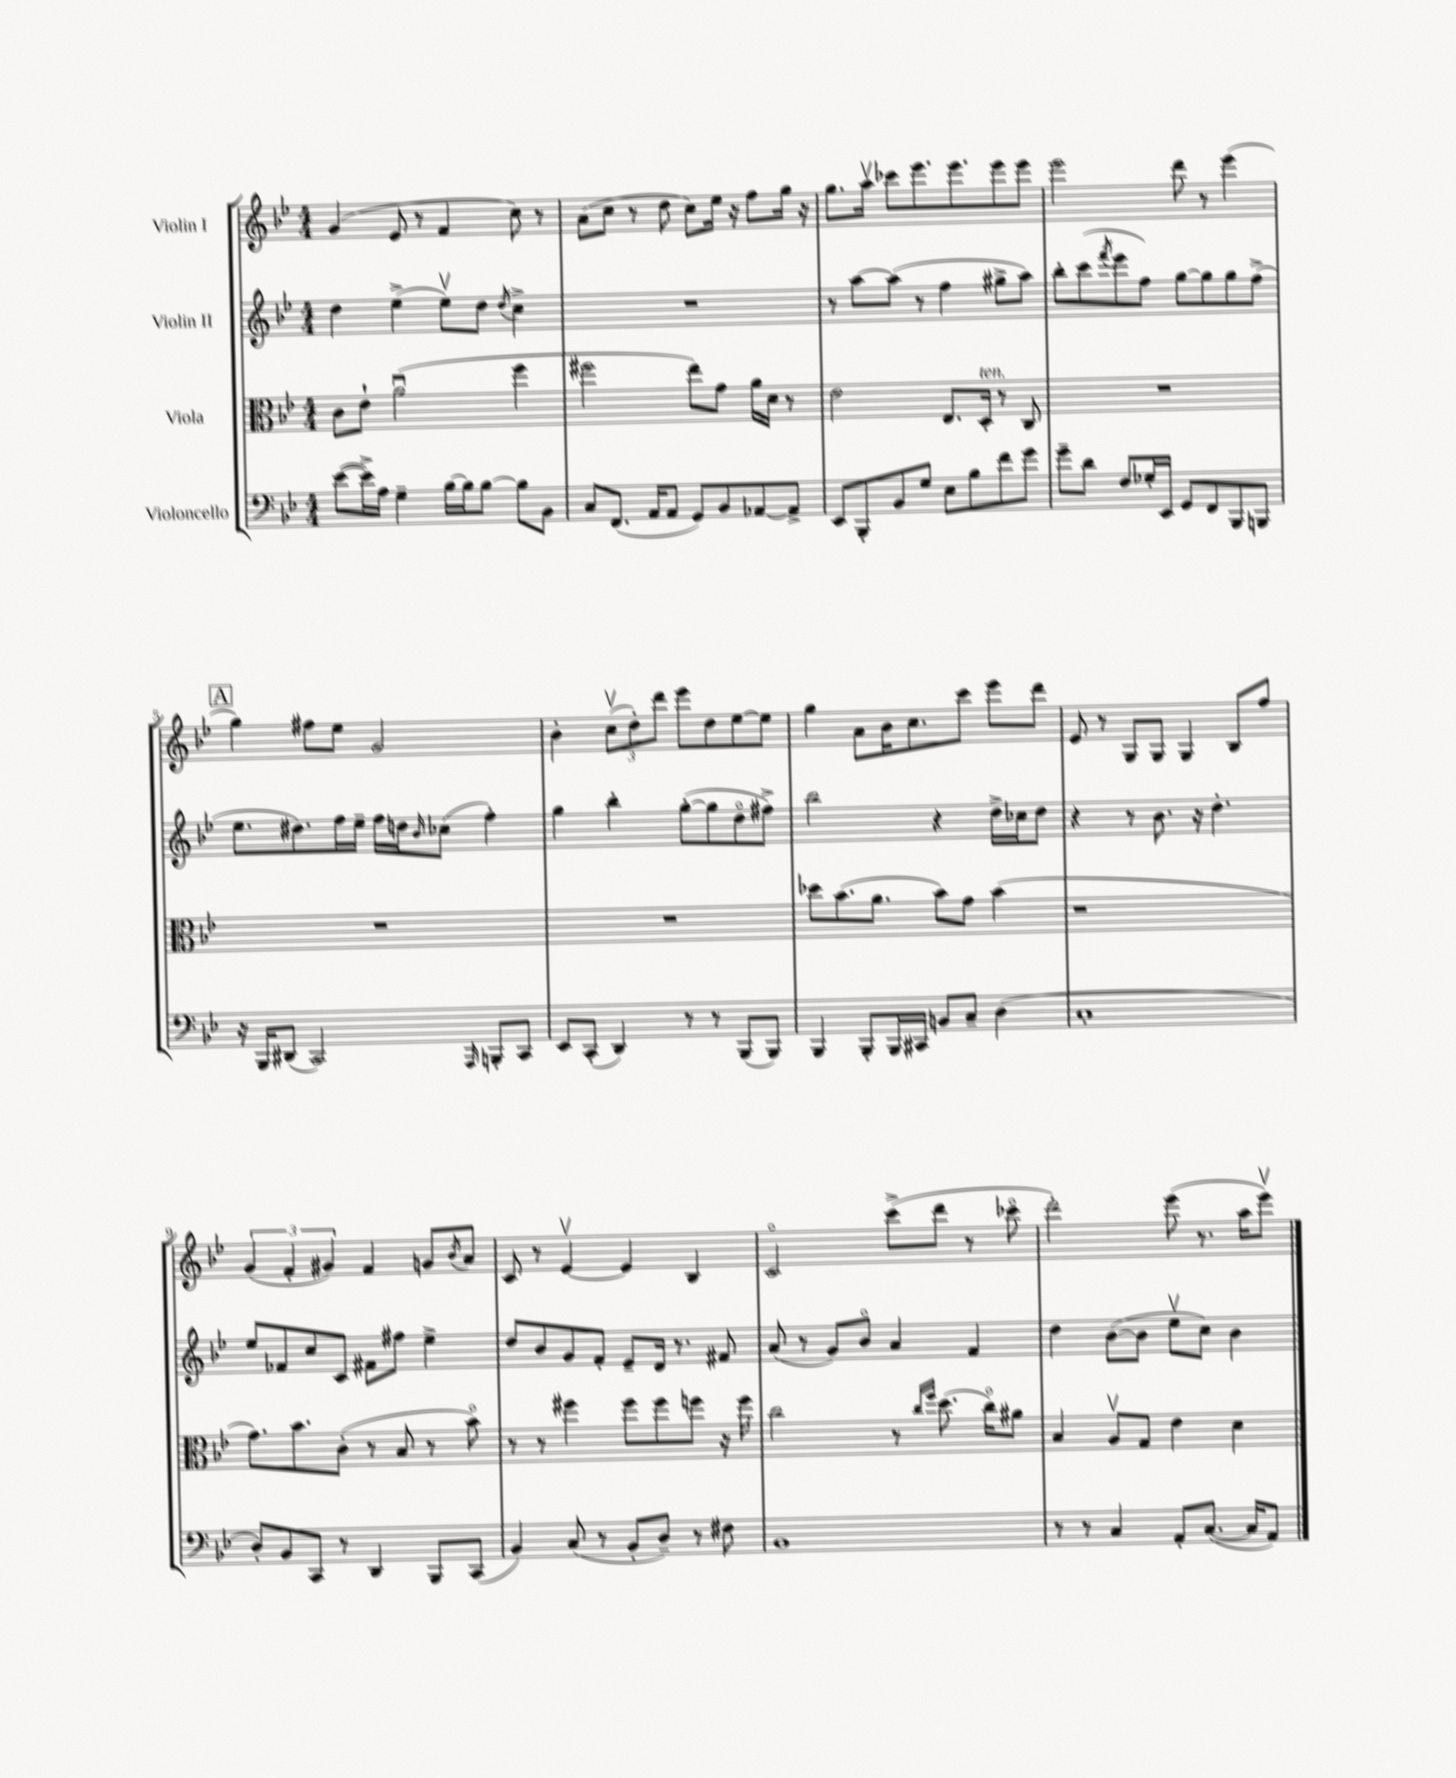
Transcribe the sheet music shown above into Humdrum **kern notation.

**kern	**kern	**kern	**kern
*staff4	*staff3	*staff2	*staff1
*clefF4	*clefC3	*clefG2	*clefG2
*k[b-e-]	*k[b-e-]	*k[b-e-]	*k[b-e-]
*M4/4	*M4/4	*M4/4	*M4/4
([8e-	8c	4dd	(4g
16e-^])	8e-`	.	.
16A	.	.	.
4G~	(2au	(4ee-^	8e-
.	.	.	8r
[16B-	.	8ee-v)	4f
16B-]	.	.	.
[8B-	.	8dd	.
.	.	8qdd	.
8B-]	4ff	4cc^	8cc)
8BB-	.	.	8r
=	=	=	=
8C	2ff#	1r	(8a
(8.FF	.	.	8cc
.	.	.	8r
16AA	.	.	.
8AA	.	.	8dd
8GG)	8ee-)	.	8cc)
8BB-	8g	.	16ee-
.	.	.	16r
[8AA-	16a	.	8ff
.	16d	.	.
8AA-^]	8r	.	16gg
.	.	.	16r
=	=	=	=
8EE-	2e-	8r	8.gg
8BBB-'	.	[8aa	.
.	.	.	16aav
8BB-	.	(8aa]	8ccc-
8G	.	8r	8.eee-
8E-	8.E-	4ff	.
.	.	.	8.eee-
8B-	.	.	.
.	16D'	.	.
8f	8r	8gg#^	8eee-
8g	8C	8aa)	8eee-
=	=	=	=
8g~	1r	8bb-'	2eee-
8d	.	(8ccc	.
.	.	8qfff	.
8F	.	8eee-	.
16G-'	.	8ff)	.
16EE-	.	.	.
8GG	.	[8gg	8ddd
8FF	.	8gg]	8r
8BBB-	.	8gg	(4eee-
8BBB	.	(8ff^	.
=	=	=	=
16r	1r	8.ee-	4gg)
16BBB-	.	.	.
(8DD#	.	.	.
.	.	8.dd#)	.
2CC)	.	.	8ff#
.	.	16ff	8ee-
.	.	16ee-~	.
.	.	16ff	2g
.	.	16dd	.
.	.	16qqb-	.
.	.	(8cc-	.
16qqAAA	.	.	.
8BBB'	.	4ff')	.
8CC	.	.	.
=	=	=	=
8EE-	1r	4gg	4b-'
(8CC'	.	.	.
4DD)	.	4bb-'	(12ccv
.	.	.	12dd')
.	.	.	12ddd
8r	.	([8gg'	8eee-
8r	.	8gg]	8dd
(8BBB-	.	8ddo	[8ee-
8BBB-)	.	8ff#^)	8ee-]
=	=	=	=
4BBB-	8dd-	2bb-	4gg
.	(8.b-	.	.
8BBB-'	.	.	8a
.	8.a	.	.
16BBB-	.	.	16b-
16CC#	.	.	8.cc
8BB	8b-)	4r	.
8C~	8g	.	8ccc
(4D	(4b-	16dd^	8eee-
.	.	16cc-	.
.	.	8dd	8ddd
=	=	=	=
1C'	1r	4r	8e-
.	.	.	8r
.	.	8r	8G
.	.	8.b-	8G
.	.	.	4G
.	.	16r	.
.	.	4.dd'	.
.	.	.	8B-
.	.	.	8ff
=	=	=	=
8D')	8.g)	8ee-	(6g
8BB-	.	8f-	.
.	.	.	6f'
.	8.b-	.	.
8CC	.	8cc	.
.	.	.	6g#)
8r	(8c'	8c	.
4DD	8r	8f#	4f
.	8B-	8ff#	.
8BBB-	8r	4ee-^	8g
.	.	.	8qb-
(8CC	8b-o)	.	8a
=	=	=	=
4BB-)	8r	8dd	8c
.	8r	8b-	8r
(8C	4ff#	8g	[4e-v
8r	.	8f'	.
8BB-'	8ff#	8e-~	4e-]
8D~)	8ff#	16d	.
.	.	8.r	.
8r	8ff	.	4B-
8F#	16r	8f#	.
.	16ff	.	.
=	=	=	=
1BB-	2cc	(8a	2co
.	.	8r	.
.	.	8g)	.
.	.	8b-o	.
.	8r	4a	(8ccc^
.	16qqcc	.	.
.	16qqff	.	.
.	(8.dd	.	8ddd
.	.	4f	8r
.	16cco)	.	.
.	8a#	.	8ccc-o
=	=	=	=
8r	4B-	4dd	2ddd')
8r	.	.	.
4C	8Av	([8b-	.
.	8G	8b-]	.
8AA'	4e-	8ee-v	(8eee-
([8.C	.	8cc)	8.r
.	4d	4b-	.
16C]	.	.	16aa
8AA)	.	.	8eee-v)
==	==	==	==
*-	*-	*-	*-
